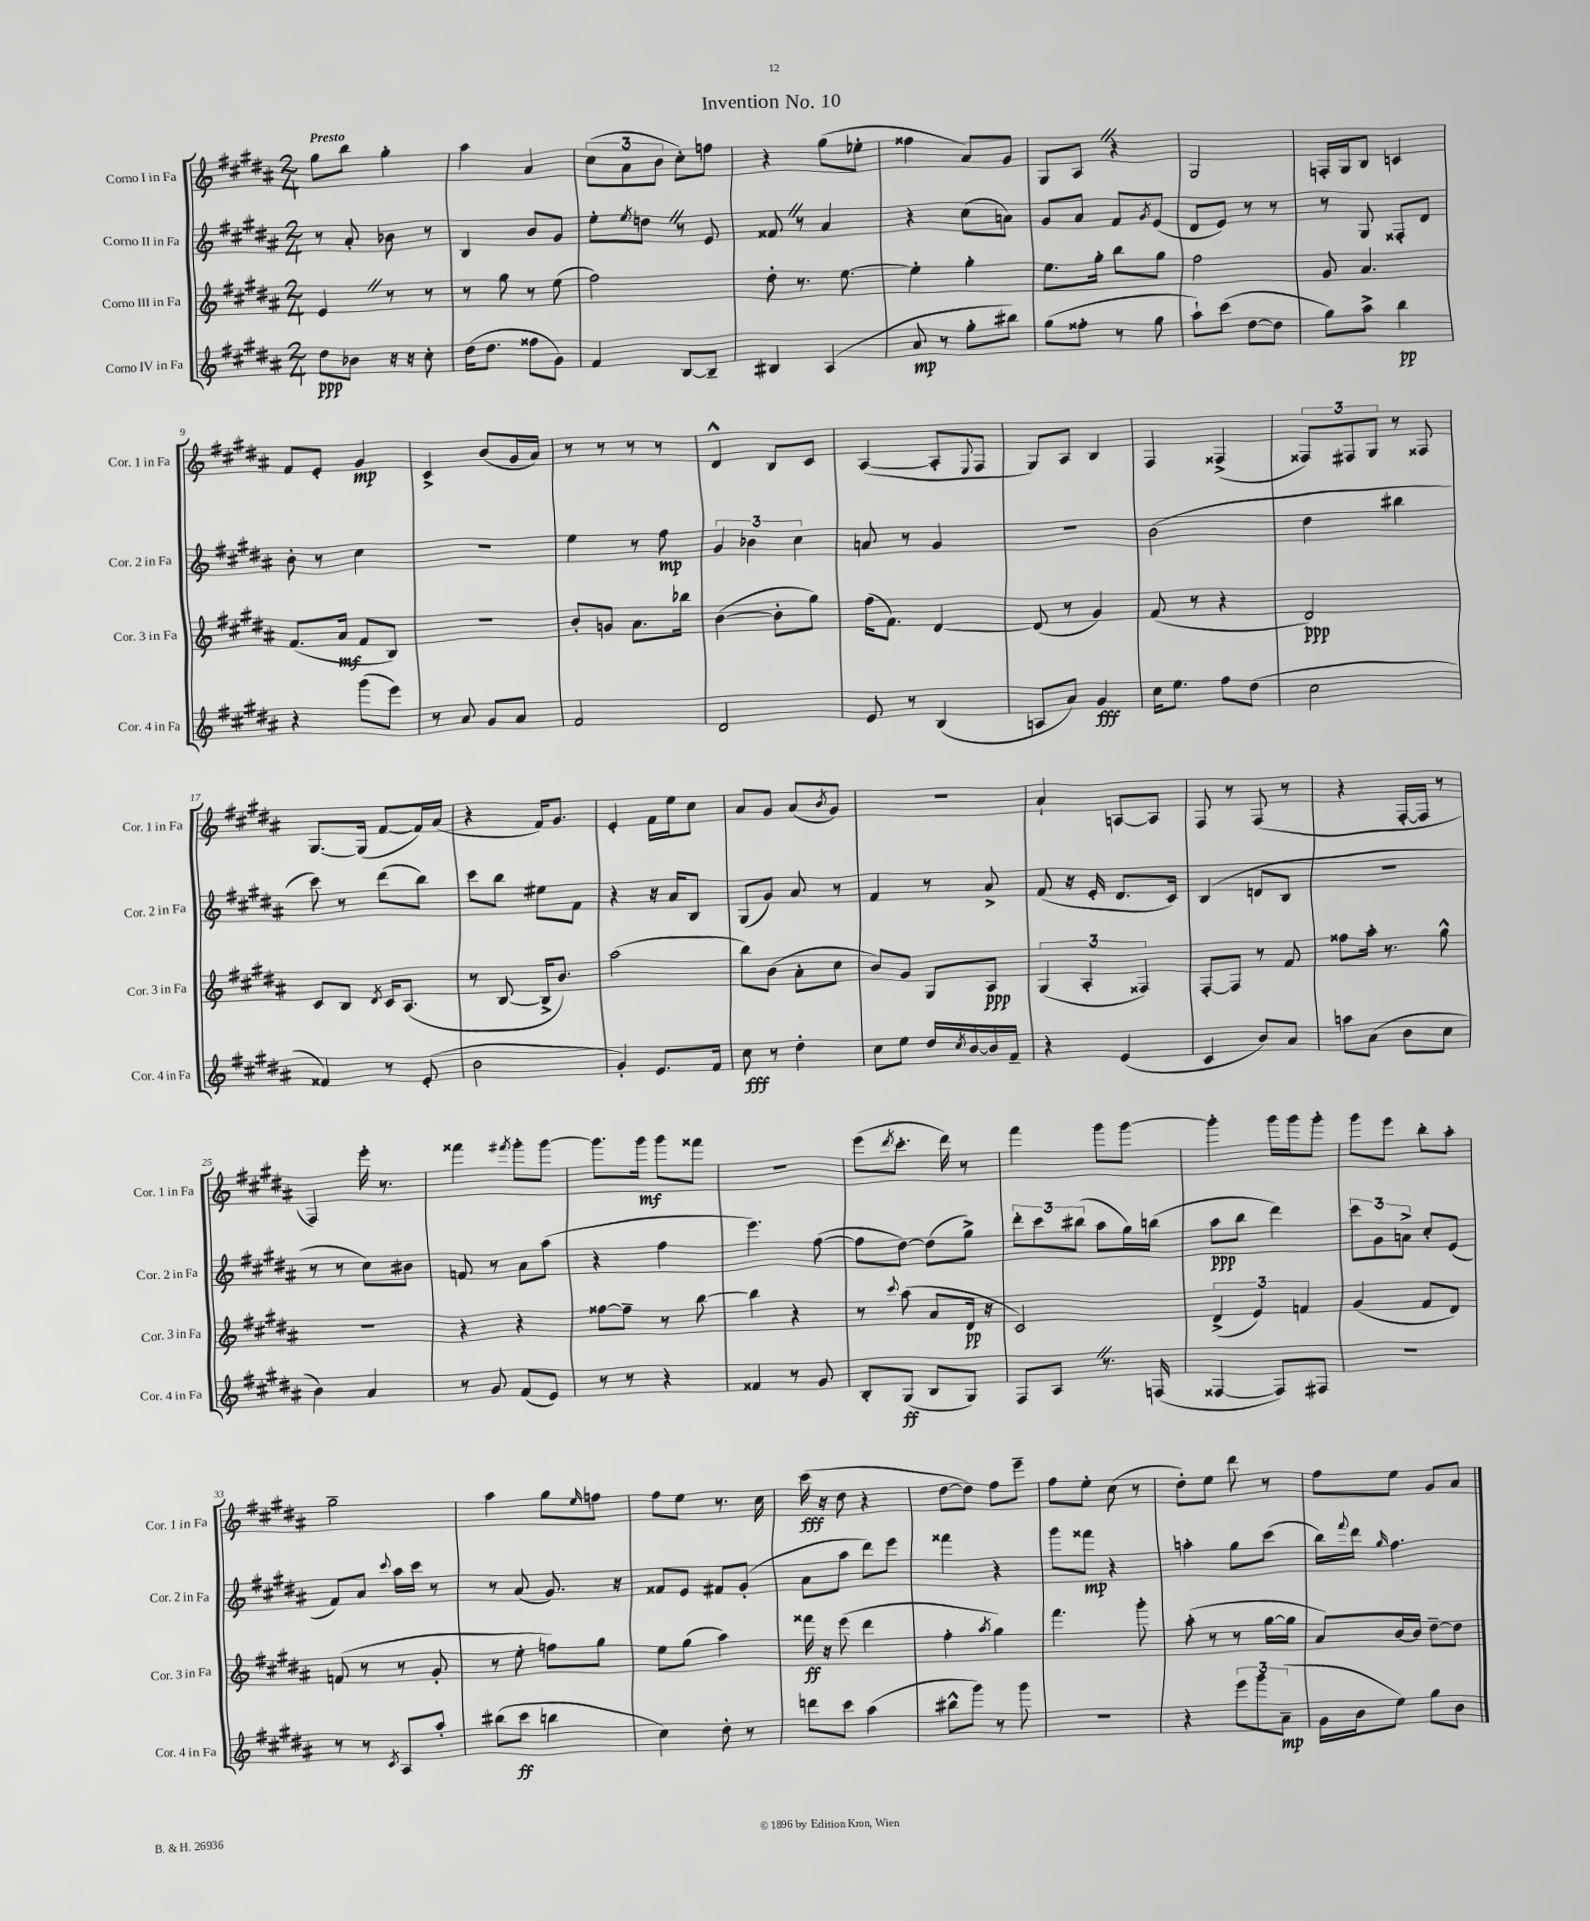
\header { title = "Invention No. 10" }
<<
\new StaffGroup <<
\new Staff = "s0" \with { instrumentName = "Corno I in Fa" shortInstrumentName = "Cor. 1 in Fa" } {
    \clef treble \key b \major \numericTimeSignature \time 2/4 \tempo "Presto"
    gis''8 b''8 gis''4-. |
    ais''4 ais'4 |
    \tuplet 3/2 { cis''8( ais'8 b'8 } cis''8-.) f''8 |
    r4 gis''8( ees''8-. |
    fisis''4 ais'8) gis'8 |
    gis8 ais8 \once \override BreathingSign.text = \markup { \musicglyph "scripts.caesura.straight" } \breathe r4 |
    gis2 |
    f16-. gis16 b8 c'4 |
    fis'8 e'8-. gis'4\mp |
    cis'4-> b'8( gis'16 ais'16) |
    r8 r8 r8 r8 |
    dis'4-^ b8 cis'8 |
    ais4~( ais8-. \appoggiatura { e8 } fis8 |
    gis8) ais8 b4 |
    fis4 fisis4->( |
    \tuplet 3/2 { fisis8) fis8 gis8 } r8 fisis8 |
    gis8.~ gis16( fis'8~ fis'16) ais'16( |
    r4 fis'16) gis'8. |
    e'4-. fis'16 e''16 cis''8 |
    ais'8 gis'8 ais'8( \acciaccatura { b'8 } gis'8) |
    r2 |
    ais'4-! a8~ a8 |
    fis8 r8 fis8( r8 |
    r4 fis16~-. fis16 r8 |
    fis4) e'''16-. r8. |
    fisis'''4 \acciaccatura { fis'''8 } gis'''8-. gis'''8~ |
    gis'''8. gis'''16\mf gis'''8 fisis'''8 |
    R2 |
    e'''8( \acciaccatura { dis'''8 } cis'''8.-. dis'''16) r8 |
    fis'''4 gis'''8 gis'''8~ |
    gis'''4-. gis'''16 gis'''16 gis'''8-. |
    gis'''8 e'''8 b''8-. ais''8-. |
    gis''2-- |
    ais''4 gis''8 \grace { e''16 } f''8 |
    fis''8 e''8 r8. cis''16 |
    cis'''16\fff( r16 dis''8 r4 |
    dis''8~ dis''8) fis''8 e'''8-- |
    fis''8 e''8-. cis''8( r8 |
    dis''8-.) e''8 dis'''8 r8 |
    fis''8 e''8 gis'8 ais'8 \bar "|." |
}
\new Staff = "s1" \with { instrumentName = "Corno II in Fa" shortInstrumentName = "Cor. 2 in Fa" } {
    \clef treble \key b \major \numericTimeSignature \time 2/4
    r8 ais'8-. bes'8 r8 |
    b4 b'8 gis'8 |
    e''8-. \acciaccatura { e''8 } d''8 \once \override BreathingSign.text = \markup { \musicglyph "scripts.caesura.straight" } \breathe r8 e'8 |
    fisis'8 \once \override BreathingSign.text = \markup { \musicglyph "scripts.caesura.straight" } \breathe r8 ais'4 |
    r4 cis''8( a'8) |
    gis'8 ais'8 fis'8 \acciaccatura { gis'8 } e'8( |
    dis'8 e'8) r8 r8 |
    r8 gis8 fisis8-. dis'8 |
    b'8-. r8 cis''4 |
    R2 |
    e''4 r8 fis''8\mp |
    \tuplet 3/2 { gis'4 bes'4 cis''4 } |
    a'8 r8 gis'4 |
    R2 |
    b'2( |
    dis''4 bis''4 |
    cis'''8) r8 dis'''8( b''8) |
    cis'''8 b''8 eis''8 fis'8 |
    r4 r16 ais'16 b8 |
    gis8( gis'8) ais'8 r8 |
    fis'4 r8 ais'8-> |
    fis'8( r16 e'16-. dis'8. cis'16) |
    b4( d'8 b8 |
    r2 |
    r8 r8 cis''8) bis'8 |
    f'8 r8 ais'8 ais''8( |
    r4 fis''4 |
    e'''4.) fis''8~( |
    fis''8 dis''8~) dis''8( gis''8->) |
    \tuplet 3/2 { dis'''8-. cis'''8 bis''8( } ais''8 gis''16) b''16( |
    ais''8\ppp b''8 dis'''4) |
    \tuplet 3/2 { cis'''8 gis'8 a'8-> } cis''8-. e'8( |
    fis'8) ais'8 \appoggiatura { cis'''8 } ais''16 cis'''16 r8 |
    r8 ais'8( gis'8.) r16 |
    fisis'8 e'8 fis'8 gis'8-.( |
    ais'8 ais''8 dis'''8) e'''8 |
    fisis'''4 r4 |
    gis'''8 fisis'''8\mp r4 |
    a''4-. gis''8 cis'''8( |
    b''16) \appoggiatura { fis'''8 } dis'''16 \grace { gis''16 } fis''4. \bar "|." |
}
\new Staff = "s2" \with { instrumentName = "Corno III in Fa" shortInstrumentName = "Cor. 3 in Fa" } {
    \clef treble \key b \major \numericTimeSignature \time 2/4
    e'4 \once \override BreathingSign.text = \markup { \musicglyph "scripts.caesura.straight" } \breathe r8 r8 |
    r8 gis''8 r8 e''8( |
    fis''2) |
    dis''8-. r8. e''8.~ |
    e''4-. gis''4-. |
    e''8. gis''16-. b''8 gis''8 |
    fis''2 |
    gis'8 ais'4. |
    fis'8.( ais'16\mf fis'8 b8) |
    R2 |
    b'8-. g'8 ais'8. bes''16 |
    b'4~( b'8-. gis''8) |
    fis''16( fis'8.) dis'4~ |
    dis'8( r8 gis'4) |
    fis'8( r8 r4 |
    dis'2\ppp) |
    cis'8 b8 \acciaccatura { dis'8 } cis'16 ais8.( |
    r8 b8~ b16-> b'8.) |
    ais''2( |
    b''8) b'8( ais'8-. cis''8 |
    b'8) gis'8 gis8 ais8\ppp |
    \tuplet 3/2 { gis4( ais4-. fisis4) } |
    fis8~-. fis8 r8 fis'8 |
    fisis''8 ais''16-. r8. gis''8-^ |
    r2 |
    r4 r4 |
    fisis''8~ fisis''8-- r8 b''8~ |
    b''4 r4 |
    r8 \appoggiatura { cis'''8 } ais''8( ais'8 dis'16\pp r16 |
    cis'2) |
    \tuplet 3/2 { dis'4->( e'4) f'4 } |
    gis'4( fis'8 dis'8) |
    f'8( r8 r8 gis'8-. |
    r8 e''8-. f''8) gis''8 |
    e''8 gis''8( ais''4) |
    fisis'''16\ff r16 e'''8( dis'''4 |
    fis''4-. \acciaccatura { ais''8 } gis''4) |
    fis'''4. gis'''8-. |
    ais''8-.( r8 r8 gis''16~ gis''16 |
    ais'8) b'16~ b'16 dis''8~-- dis''8 \bar "|." |
}
\new Staff = "s3" \with { instrumentName = "Corno IV in Fa" shortInstrumentName = "Cor. 4 in Fa" } {
    \clef treble \key b \major \numericTimeSignature \time 2/4
    dis''8\ppp bes'8 r16 r16 cis''8-. |
    dis''16( dis''8. fisis''8 gis'8) |
    fis'4 b8~ b8-- |
    bis4 ais4( |
    ais'8\mp r8 gis''8-. bis''8) |
    gis''8( fisis''8-. r8 gis''8 |
    ais''8-!) cis'''8( dis''8~ dis''8 |
    gis''8) ais''8-> b''4\pp |
    r4 gis'''8( e'''8) |
    r8 ais'8 gis'8 ais'8 |
    fis'2 |
    dis'2 |
    e'8 r8 b4( |
    a8 ais'8) gis'4\fff |
    cis''16 e''8. fis''8 dis''8( |
    cis''2 |
    fisis'4) r8 e'8-.( |
    b'2 |
    gis'4-.) e'8. fis'16 |
    cis''8\fff r8 dis''4-. |
    cis''8 e''8 dis''16 \acciaccatura { cis''8 } b'16~ b'16 fis'16-- |
    r4 e'4( |
    cis'4 b'8) ais'8 |
    a''8 ais'8( b'8 cis''8 |
    b'4) ais'4 |
    r8 gis'8 fis'8( e'8) |
    r8 r8 r4 |
    fisis'4 r8 gis'8 |
    b8-. gis8\ff( b8 gis8) |
    fis8 ais8 \once \override BreathingSign.text = \markup { \musicglyph "scripts.caesura.straight" } \breathe r8. f16( |
    fisis4~ fisis8) fis8 |
    R2 |
    r8 r8 \acciaccatura { cis'8 } ais8 ais''8-. |
    bis''8( cis'''8\ff b''4 |
    cis''4) dis''8-. r8 |
    d'''8 cis'''8 ais''4( |
    bis''8-^ gis'''8) r8 gis'''8 |
    R2 |
    r4 \tuplet 3/2 { e'''8 gis'''8 ais'8--\mp( } |
    gis'16 b'16 e''8) gis''8 b'8 \bar "|." |
}
>>
>>
